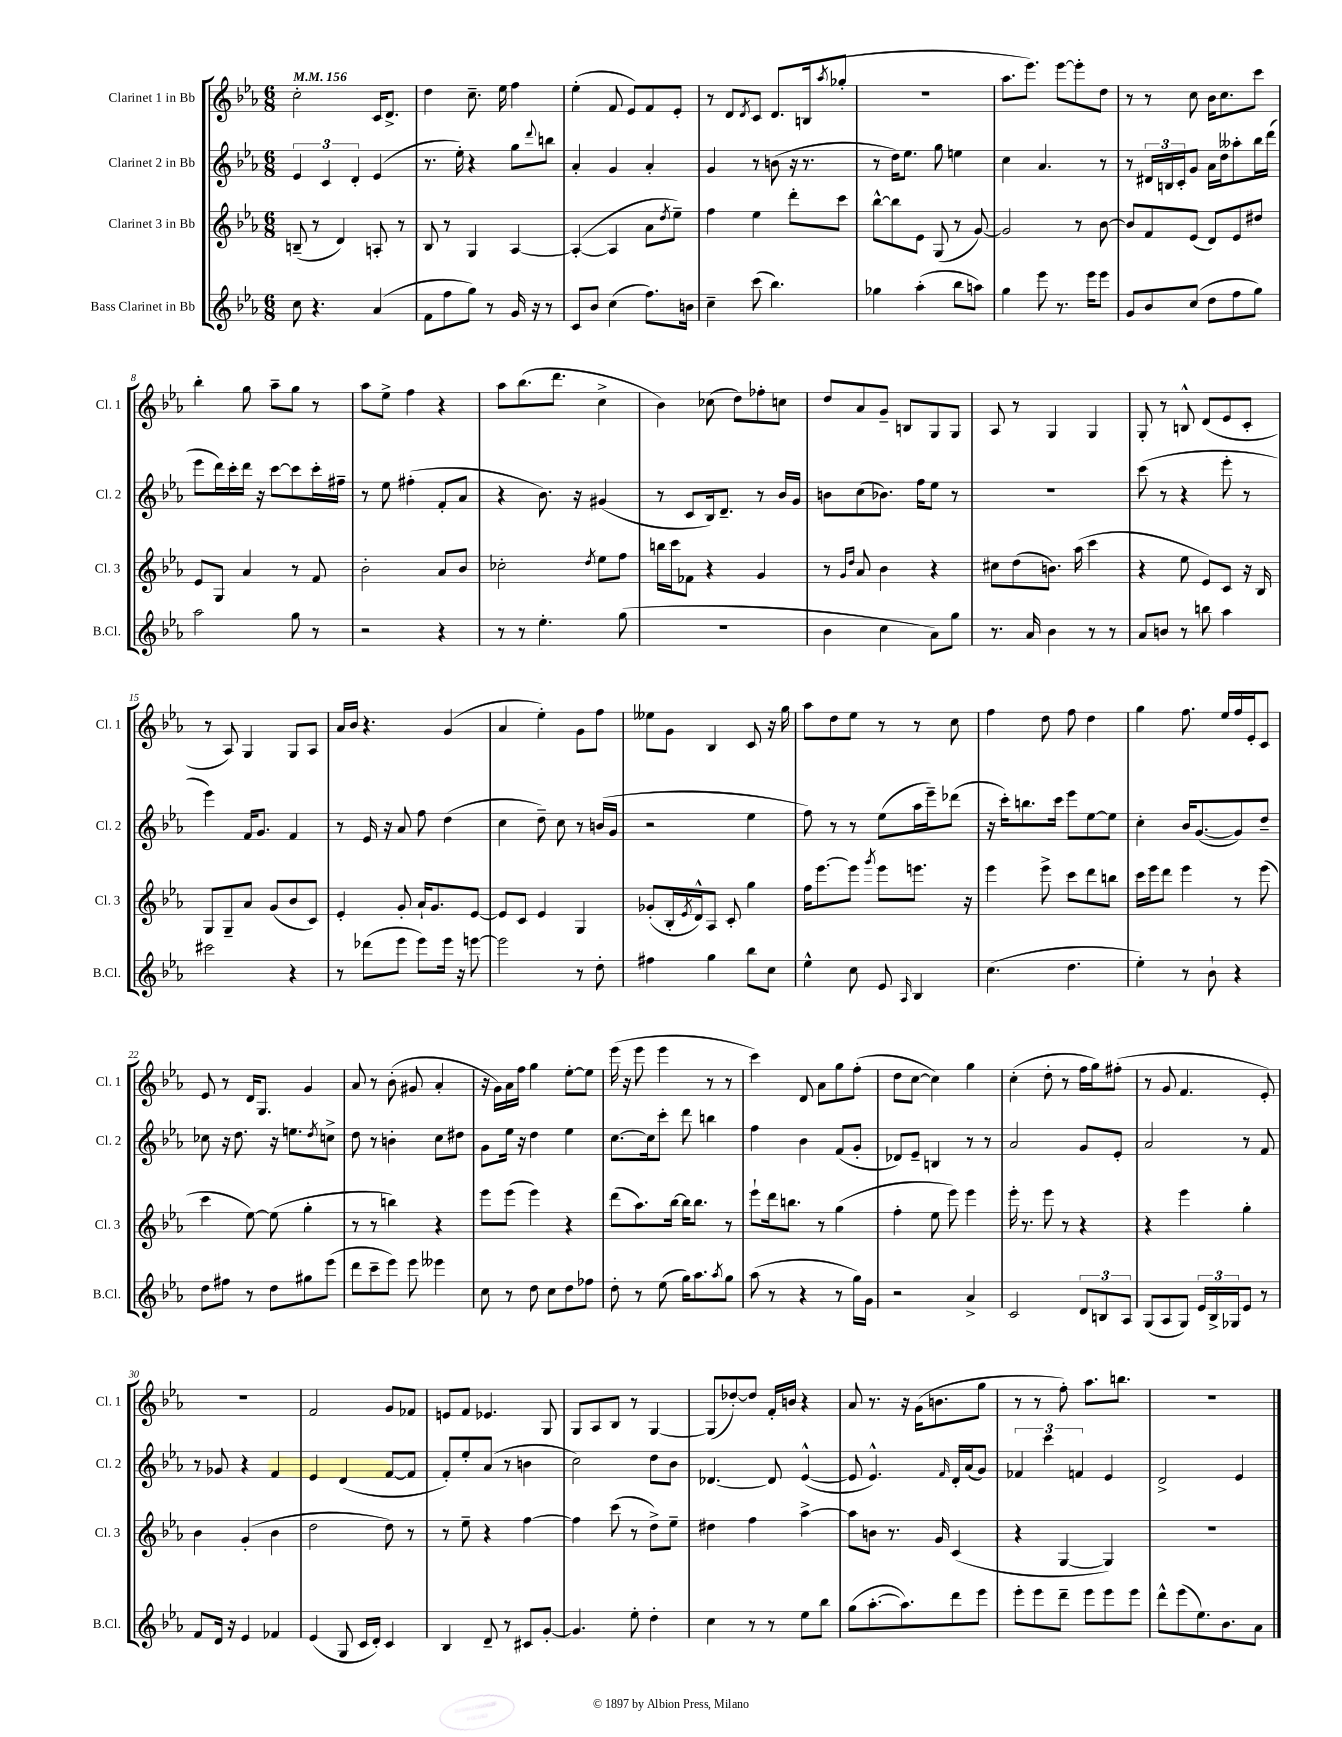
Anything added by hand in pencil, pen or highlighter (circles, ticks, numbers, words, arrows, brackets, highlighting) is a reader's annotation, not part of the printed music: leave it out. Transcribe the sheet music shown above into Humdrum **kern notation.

**kern	**kern	**kern	**kern
*staff4	*staff3	*staff2	*staff1
*clefG2	*clefG2	*clefG2	*clefG2
*k[b-e-a-]	*k[b-e-a-]	*k[b-e-a-]	*k[b-e-a-]
*M6/8	*M6/8	*M6/8	*M6/8
*MM156	*MM156	*MM156	*MM156
8cc	(8B~	6e-	2cc'
4.r	8r	.	.
.	.	6c	.
.	4d)	.	.
.	.	6d'	.
(4a-	8A'	(4e-	16c
.	.	.	8.d^
.	8r	.	.
=	=	=	=
8f	8B-	8.r	4dd
8ff	8r	.	.
.	.	16ee-')	.
8gg)	4G	4r	8.cc~
8r	.	.	.
.	.	.	16ee-
16g	[4A-	8gg	4ff
16r	.	.	.
.	.	8qqddd	.
8r	.	8bb	.
=	=	=	=
8c	(4A-'_	4a-'	(4ee-'
8b-	.	.	.
(4cc	4A-]	4g	8f
.	.	.	8e-)
8.ff)	8a-	4a-'	8f
.	8qdd	.	.
.	8ee-~)	.	8e-'
16b	.	.	.
=	=	=	=
4cc~	4ff	4g	8r
.	.	.	8d
.	.	.	8qd
(8ccc	4ee-	8r	8c
4.bb-)	.	(8b	8.d
.	8ddd'	16r	.
.	.	8.r	(16B
.	.	.	8qaa-
.	8ccc	.	8gg-'
=	=	=	=
4gg-	[8bb-^^	8r	2.r
.	8bb-]	16dd)	.
.	.	8.ee-	.
(4aa-'	8e-	.	.
.	(8G	8gg	.
8bb-	8r	4ee	.
8aa)	[8g)	.	.
=	=	=	=
4gg	2g]	4cc	8.aa-
.	.	.	8.eee-)
8eee-	.	4.a-	.
8.r	.	.	[8eee-
.	8r	.	8eee-']
16eee-	.	.	.
8eee-	[8b-	8r	8dd
=	=	=	=
8g	8b-]	8r	8r
8b-	8f	24d#	8r
.	.	24B	.
.	.	24c'	.
(8cc	(8e-	8g	8cc
8dd	8d)	16a-	16b-
.	.	16dd	8.cc
8ff	8e-	8aa--'	.
8gg)	8dd#	16bb-	8ccc
.	.	(16ddd	.
=	=	=	=
2aa-	8e-	8eee-	4bb-'
.	8G	16ddd)	.
.	.	16ccc'	.
.	4a-	16ddd	8gg
.	.	16r	.
.	.	[8ccc	8aa-~
8gg	8r	8ccc]	8gg
8r	8f	16ccc'	8r
.	.	16ff#~	.
=	=	=	=
2r	2b-'	8r	8aa-
.	.	8ee-	8ee-^
.	.	(4ff#'	4ff
4r	8a-	8f'	4r
.	8b-	8a-	.
=	=	=	=
8r	2cc-'	4r	8aa-
8r	.	.	(8.bb-
4.ee-'	.	8.b-)	.
.	.	.	8.ddd
.	.	16r	.
.	8qdd	.	.
.	8ee-	(4g#	4cc^
(8gg	8ff	.	.
=	=	=	=
2.r	16bb	8r	4b-)
.	16ccc	.	.
.	8f-	8c	.
.	4r	16B-)	(8cc-
.	.	8.d~	.
.	.	.	8dd)
.	4g	8r	8ff-'
.	.	16b-	8cc
.	.	16g	.
=	=	=	=
4b-	8r	8b	8dd
.	16qqg	.	.
.	16qqdd	.	.
.	8a-	(8cc	8a-
4cc	4b-	8.b-)	8g~
.	.	.	8B
.	.	16ff	.
8a-)	4r	8ee-	8G
8gg	.	8r	8G
=	=	=	=
8.r	8cc#	2.r	8A-
.	(8dd	.	8r
16a-	.	.	.
4b-	8.b)	.	4G
.	(16aa-	.	.
8r	4ccc	.	4G
8r	.	.	.
=	=	=	=
8a-	4r	(8ccc	8G'
8b	.	8r	8r
8r	8ee-	4r	8B^^
8bb	8e-)	.	(8d
4aa-	8c	8eee-'	8e-
.	16r	8r	8c'
.	16B-	.	.
=	=	=	=
2ccc#	8G	4eee-)	8r
.	8G~	.	8A-)
.	8a-	16f	4G
.	.	8.g	.
.	(8g	.	.
4r	8b-	4f	8G
.	8c)	.	8A-
=	=	=	=
8r	4e-'	8r	16a-
.	.	.	16b-
(8ddd-	.	16e-	4.r
.	.	16r	.
8eee-	8g'	8a-	.
8eee-)	16a-`	8ff	.
.	8.g	.	.
16eee-	.	(4dd	(4g
16r	.	.	.
[8eee	[8e-	.	.
=	=	=	=
2eee]	8e-]	4cc	4a-
.	8c	.	.
.	4e-	8dd~)	4ee-')
.	.	8cc	.
8r	4G	8r	8g
8dd'	.	(16b	8ff
.	.	16g	.
=	=	=	=
4ff#	(8g-'	2r	8ee--
.	16B-'	.	8g
.	8qe-	.	.
.	16d^^)	.	.
4gg	8A-	.	4B-
.	8c'	.	.
8bb-	4gg	4ee-	8c
8cc	.	.	16r
.	.	.	16gg
=	=	=	=
4ee-^^	16ff	8ff)	8aa-
.	[8.eee-	.	.
.	.	8r	8dd
8cc	8eee-]	8r	8ee-
.	8qggg	.	.
8e-	8eee-	(8ee-	8r
16qqA-	.	.	.
4B-	8.eee	16aa-	8r
.	.	16eee-~)	.
.	.	(8ddd-	8cc
.	16r	.	.
=	=	=	=
(4.cc	4eee-	16r	4ff
.	.	16ccc')	.
.	.	8.bb	.
.	8eee-^	.	8dd
.	.	16ccc	.
4.dd	8ccc	8eee-	8ff
.	8ddd	[8ee-	4dd
.	8bb	8ee-]	.
=	=	=	=
4ee-')	16ccc	4cc'	4gg
.	16eee-	.	.
.	8ddd	.	.
8r	4eee-	16b-	8.ff
.	.	([8.g	.
8b-`	.	.	.
.	.	.	16ee-
4r	8r	8g])	16ff
.	.	.	16e-'
.	(8eee-	8dd~	8c
=	=	=	=
8dd	4ccc	8cc-	8e-
8ff#	.	16r	8r
.	.	8.dd	.
8r	[8ee-)	.	16d
.	.	.	8.G
8dd	(8ee-]	16r	.
.	.	8.ee	.
8gg#	4gg'	.	4g
.	.	8qdd	.
(8eee-	.	8cc^	.
=	=	=	=
8ddd	8r	8dd	8a-
8ccc~	8r	8r	8r
8eee-)	4bb)	4b'	(8b-'
8eee-	.	.	8g#
4eee--	4r	8cc	4a-'
.	.	8dd#	.
=	=	=	=
8cc	8eee-	8g	16r
.	.	.	16g)
8r	(8eee-	16ee-	16a-
.	.	16r	16ff
8dd	4eee-)	4dd	4gg
8cc	.	.	.
8dd	4r	4ee-	[8ee-'
8ff-	.	.	8ee-]
=	=	=	=
8dd'	(8ddd	[8.cc	(16eee-
.	.	.	16r
8r	8.aa-)	.	8eee-
.	.	16cc]	.
(8ee-	.	8ccc'	4eee-
.	[16bb-	.	.
16gg)	16bb-]	8ddd	.
8.aa-	8.bb-	.	.
.	.	4bb	8r
8qaa-	.	.	.
8gg	8r	.	8r
=	=	=	=
(8aa-	8eee-`	4ff	4ccc)
8r	16ddd	.	.
.	8.bb	.	.
4r	.	4b-	8d
.	8r	.	8a-
8r	(4gg	(8f	8gg
16gg)	.	8g'	(8ff'
16g	.	.	.
=	=	=	=
2r	4ff'	8d-)	8dd
.	.	8e-~	[8cc
.	8ee-	4B	4cc])
.	8eee-)	.	.
4a-^	4eee-	8r	4gg
.	.	8r	.
=	=	=	=
2c	16eee-'	2a-	(4cc'
.	8.r	.	.
.	8eee-	.	8dd'
.	8r	.	8r
12d	4r	8g	16ff
.	.	.	16gg)
12B	.	.	.
.	.	8e-'	(8ff#'
12A-	.	.	.
=	=	=	=
(8G	4r	2a-	8r
8A-	.	.	8g
8G)	4eee-	.	4.f
24e-	.	.	.
24B-^	.	.	.
24G-	.	.	.
8e-	4gg'	8r	.
8r	.	8f	8e-')
=	=	=	=
8f	4b-	8r	2.r
16d	.	8g-	.
16r	.	.	.
4e-	(4g'	4r	.
4f-	4b-	4f	.
=	=	=	=
(4e-	2dd	4e-	2f
8G	.	(4d	.
16c	.	.	.
16d')	.	.	.
4c	8dd)	[8f	8g
.	8r	8f]	8f-
=	=	=	=
4B-	8r	8f')	8e
.	8ee-~	8ee-'	8f
8d~	4r	(8a-	4.e-
8r	.	8r	.
8c#	[4ff	4b	.
[8g'	.	.	8G
=	=	=	=
4.g]	4ff]	2cc)	8G
.	.	.	8A-
.	(8ccc	.	8B-
8ee-'	8r	.	8r
4dd'	8dd^)	8dd	[4G
.	8ee-~	8b-	.
=	=	=	=
4cc	4dd#	[4.d-	(8G]
.	.	.	[8dd-')
8r	4ff	.	8dd-]
8r	.	8d-]	16f'
.	.	.	16b
8ee-	[4aa-^	([4e-^^	4r
8bb-	.	.	.
=	=	=	=
(8gg	8aa-]	8e-]	8a-
[8.aa-'	8b	4.e-^^)	8.r
.	8.r	.	.
8.aa-])	.	.	16r
.	.	.	(16g
.	16g	.	8.b
.	.	16qqf	.
8ddd	(4c	16d'	.
.	.	(16a-	.
8eee-	.	8g)	8gg
=	=	=	=
8eee-'	4r	6f-	8r
8eee-	.	.	8r
.	.	6ccc	.
8ddd~	[4G	.	8ff')
.	.	6f	.
8eee-	.	.	8.aa-
8eee-	4G])	4e-	.
.	.	.	8.bb
8eee-	.	.	.
=	=	=	=
8ddd^^	2.r	2d^	2.r
(8eee-	.	.	.
8.ee-)	.	.	.
8.b-	.	.	.
.	.	4e-	.
8a-	.	.	.
==	==	==	==
*-	*-	*-	*-
